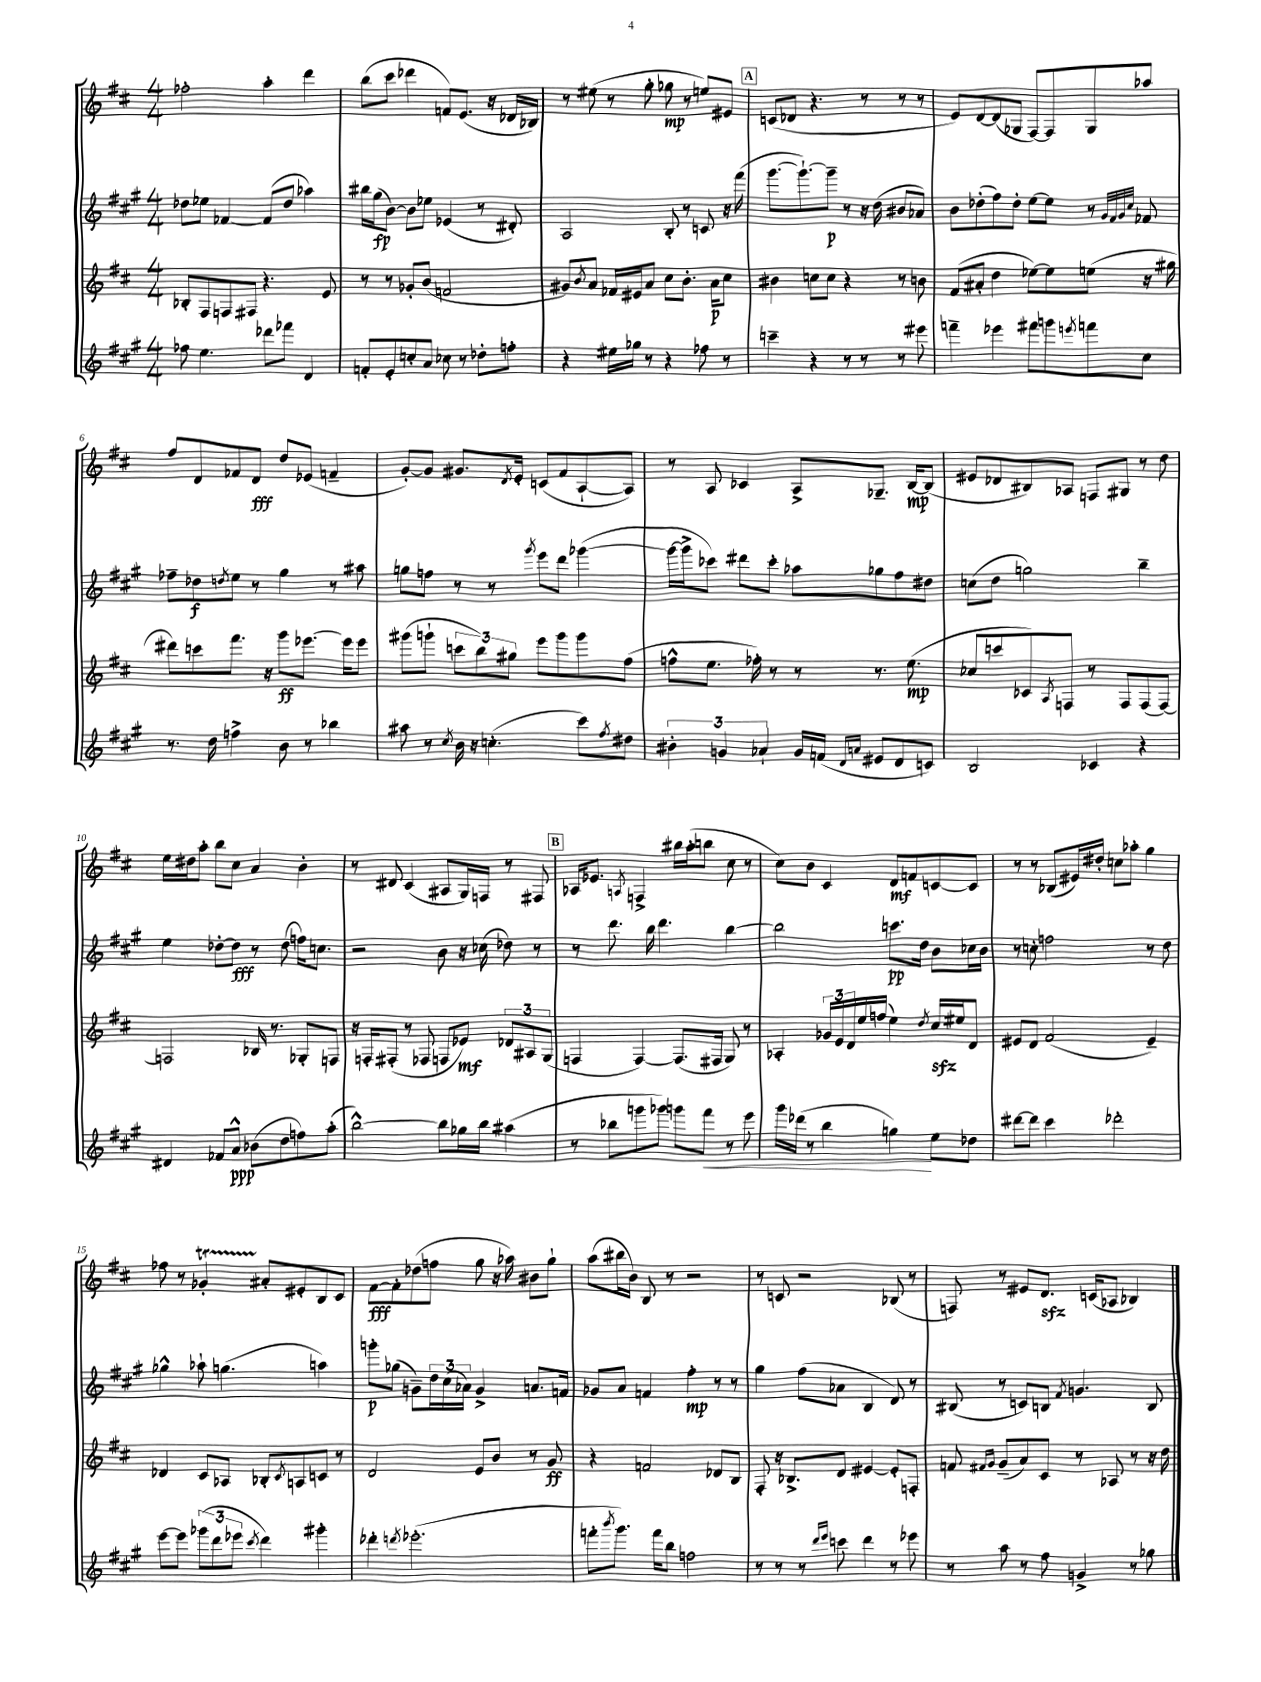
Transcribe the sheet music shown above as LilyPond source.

<<
\new StaffGroup <<
\new Staff = "s0" {
    \clef treble \key d \major \numericTimeSignature \time 4/4
    fes''2-. a''4-. d'''4 |
    b''8( cis'''8 des'''4 f'8) e'8.( r16 des'16 bes16) |
    r8 eis''8( r8 g''8-. ges''8\mp r8 e''8) eis'8 |
    \mark \markup { \box "A" } c'8( des'8 r4. r8 r8 r8 |
    e'8) d'8~ d'8( ges8 fis8~) fis8 ges8 aes''8 |
    fis''8 d'8 fes'8 d'8\fff d''8 ees'8( f'4-- |
    g'8~-.) g'8 gis'8. \acciaccatura { d'8 } e'16-. c'8( fis'8 a8~-! a8) |
    r8 a8 ces'4 a8-> ges8.-- b16~\mp b8( |
    eis'8 des'8 bis8) aes8 f8 gis8 r8 d''8 |
    e''16 dis''16 a''8-. b''8 cis''8 a'4 b'4-. |
    r8 dis'8 cis'4( ais8 g16) f16 r8 fis8 |
    \mark \markup { \box "B" } aes16 ees'8. \acciaccatura { a8 } f4-> bis''16 a''16-.( b''8 cis''8 r8 |
    cis''8) b'8 cis'4 d'8\mf f'8 c'8~ c'8 |
    r8 r8 bes8( eis'16) dis''16-. c''8 aes''8-. g''4 |
    fes''8 r8 ges'4-.\startTrillSpan ais'8-.\stopTrillSpan eis'8-. b8 cis'8 |
    fis'8~\fff fis'8-. des''8( f''8 g''8 r16 aes''16) bis'8 g''8-! |
    a''8( bis''16 b'16) b8 r8 r2 |
    r8 c'8 r2 bes8( r8 |
    f8) r8 eis'8 d'8.\sfz c'16( aes8 bes4) \bar "|." |
}
\new Staff = "s1" {
    \clef treble \key a \major \numericTimeSignature \time 4/4
    des''8 ees''8 fes'4~ fes'8( des''8 aes''4) |
    bis''16 gis''16\fp( b'8~) b'8 ees''8 ees'4( r8 dis'8-.) |
    a2 b8-. r8 c'8 r16 fis'''16( |
    \mark \markup { \box "A" } gis'''8.~ gis'''8.~-!) gis'''8--\p r8 r16 d''16( bis'8 aes'8) |
    b'8 des''8-.( fis''8) des''8-. e''8~ e''8 r8 \grace { gis'32 fis'32 gis'32 cis''32 } fes'8 |
    fes''8-- des''8\f \acciaccatura { d''8 } e''8 r8 gis''4 r8 ais''8 |
    g''8 f''8 r8 r8 \acciaccatura { gis'''8 } e'''8 d'''8 ges'''4~( |
    ges'''16~ ges'''16-> ces'''8) dis'''8 ces'''8-. aes''8 ges''8 fis''8 dis''8 |
    c''8( d''8 g''2) b''4-- |
    e''4 des''8~-. des''8\fff r8 des''8( f''16) c''8. |
    r2 b'8 r16 ces''16( des''8) r8 |
    \mark \markup { \box "B" } r8 d'''8. b''16 d'''4. b''4~ |
    b''2 c'''8.\pp d''16 b'8 ces''16 b'16 |
    r8 c''8-. f''2 r8 d''8 |
    ges''4-^ aes''8-! g''4.( a''4) |
    g'''8-.\p ges''8( g'8--) \tuplet 3/2 { d''16 cis''16( aes'16) } g'4-> a'8. f'16 |
    ges'8 a'8 f'4 fis''4-.\mp r8 r8 |
    gis''4 fis''8( aes'8 b4 d'8) r8 |
    bis8( r8 c'8) b8 \acciaccatura { fis'8 } g'4. b8 \bar "|." |
}
\new Staff = "s2" {
    \clef treble \key d \major \numericTimeSignature \time 4/4
    bes8-. fis8 f8 fis8 r4. e'8 |
    r8 r8 ges'8-. b'8( f'2 |
    gis'8) \acciaccatura { b'8 } a'8 fes'16 eis'16 a'8 cis''8 b'8.-. a'16\p cis''8 |
    \mark \markup { \box "A" } bis'4 c''8 c''8 r4 r8 b'8 |
    fis'8( ais'8-. d''4 ees''8~) ees''8 e''8( r16 gis''16 |
    dis'''8) c'''8 fis'''8. r16 g'''8\ff ees'''8.~ ees'''16 ees'''8 |
    gis'''8( g'''8-! \tuplet 3/2 { c'''8 b''8) gis''8 } e'''8 g'''8 g'''8 fis''8( |
    f''8-^ e''8. fes''16-.) r8 r8 r8. e''8.\mp( |
    ces''8 c'''8 ces'8) \acciaccatura { a8 } f8 r8 f8 f8( f8~) |
    f2 bes16 r8. ges8-. f8 |
    r16 f16-. fis8-.( r8 fes8 f8 ees'8\mf) \tuplet 3/2 { des'8 ais8 g8( } |
    \mark \markup { \box "B" } f4 f4~) f8.( fis16 g8) r8 |
    aes4-. \tuplet 3/2 { ges'16 e'16 d'16 } e''16 f''16( e''4) \acciaccatura { d''8 } cis''16\sfz eis''16 d'8 |
    eis'8 d'8 fis'2( eis'4--) |
    des'4 cis'8 aes8 bes8-. \acciaccatura { cis'8 } a8 c'8 r8 |
    d'2 e'8 b'8 r8 g'8\ff |
    r4 f'2 des'8 b8 |
    fis8-. r16 bes8.-> d'8 eis'4~ eis'8-. f8-. |
    f'8 \grace { fis'16 g'16 } g'8--( a'8) cis'8 r8 aes8 r8 r16 d''16 \bar "|." |
}
\new Staff = "s3" {
    \clef treble \key a \major \numericTimeSignature \time 4/4
    fes''8 e''4. des'''8 fes'''8 d'4 |
    f'8-. e'8-. c''8-. a'8 ces''8 r8 des''8-. f''8-. |
    r4 eis''16 ges''16 r8 r4 fes''8 r8 |
    \mark \markup { \box "A" } c'''4-- r4 r8 r8 r8 eis'''8 |
    f'''4-- ees'''4 fis'''8 g'''8 \acciaccatura { e'''8 } f'''8 cis''8 |
    r8. d''16 f''4-> b'8 r8 bes''4 |
    ais''8 r8 \acciaccatura { cis''8 } b'16 r16 c''4.-.( cis'''8) \acciaccatura { fis''8 } dis''8 |
    \tuplet 3/2 { bis'4-. g'4 aes'4-! } g'16 f'16( \grace { d'16 a'16 } eis'8 d'8 c'8) |
    b2 ces'4 r4 |
    dis'4 fes'8 a'8-^\ppp bes'8( d''8 f''8) a''8-.( |
    b''2~-^) b''8 ges''16 b''16 ais''4( |
    \mark \markup { \box "B" } r8 bes''8 g'''8 ges'''8) g'''8 fis'''8\< r8 e'''8 |
    gis'''16 des'''16( r8 b''4 g''4\!) e''8 des''8 |
    dis'''8~ dis'''8 cis'''4 des'''2-. |
    e'''8~ e'''8 \tuplet 3/2 { ges'''8( d'''8 ees'''8 } \acciaccatura { cis'''8 } d'''4) gis'''4-. |
    des'''4-. \acciaccatura { d'''8 } ees'''2.-.( |
    f'''8-. \acciaccatura { b'''8 } gis'''8.) f'''16 b''8 f''2 |
    r8 r8 r8 \grace { d'''16 e'''16 } c'''8 d'''4 r8 ees'''8 |
    r8 a''8 r8 fis''8 g'4-> r8 ges''8 \bar "|." |
}
>>
>>
